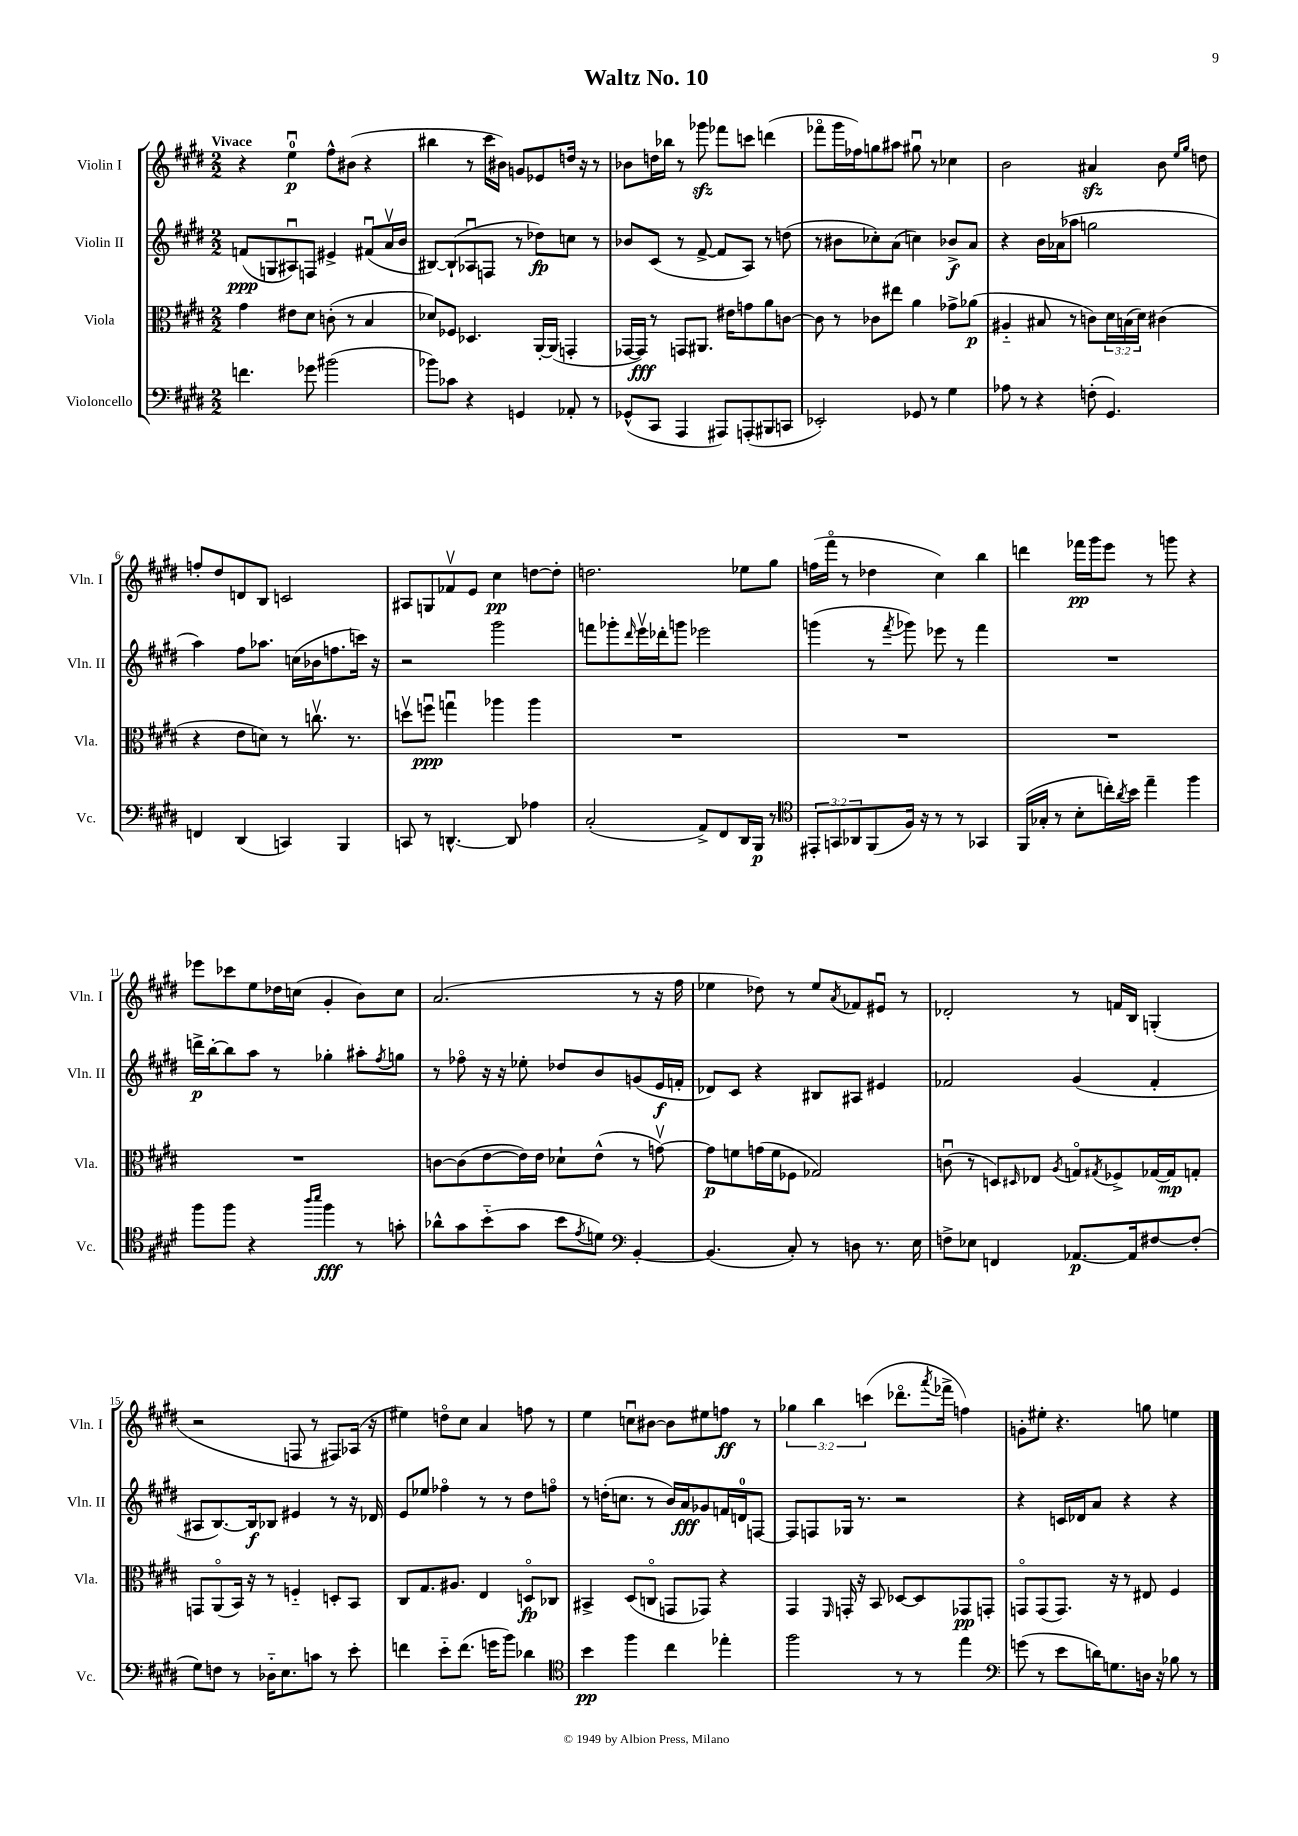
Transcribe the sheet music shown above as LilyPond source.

\header { title = "Waltz No. 10" }
<<
\new StaffGroup <<
\new Staff = "s0" \with { instrumentName = "Violin I" shortInstrumentName = "Vln. I" } {
    \clef treble \key e \major \numericTimeSignature \time 2/2 \override Staff.TupletNumber.text = #tuplet-number::calc-fraction-text \tempo "Vivace"
    r4 e''4-0\downbow\p fis''8-^ bis'8( r4 |
    bis''4 r8 cis'''16 bis'16) g'8 ees'8 d''16 r16 r8 |
    bes'8 d''16 bes''16 r8 ges'''8\sfz fes'''8 c'''8 d'''4( |
    fes'''8\flageolet gis'''16 fes''16) g''8 ais''8 gis''8\downbow r8 ces''4 |
    b'2 ais'4\sfz b'8 \grace { e''16 gis''16 } d''8 |
    f''8-. dis''8 d'8 b8 c'2 |
    ais8 g8 fes'8\upbow e'8 cis''4\pp d''8~ d''8-. |
    d''2. ees''8 gis''8 |
    f''16( fis'''16\flageolet r8 des''4 cis''4) b''4 |
    d'''4 fes'''16\pp gis'''16 e'''8 r8 g'''8 r4 |
    ees'''8 ces'''8 e''8 des''16 c''16( gis'4-. b'8) c''8 |
    a'2.( r8 r16 fis''16 |
    ees''4 des''8) r8 ees''8 \acciaccatura { a'8 } fes'8 eis'8\downbow r8 |
    des'2-. r8 f'16 b16 g4-.( |
    r2 f8 r8 fis8) aes16( r16 |
    eis''4) d''8\flageolet cis''8 a'4 f''8 r8 |
    e''4 c''8\downbow bis'8~ bis'8 eis''8 f''8\ff r8 |
    \tuplet 3/2 { ges''4 b''4 c'''4( } des'''8.\flageolet \acciaccatura { a'''8 } fes'''16-> f''4) |
    g'8-. eis''8-. r4. g''8 e''4 \bar "|." |
}
\new Staff = "s1" \with { instrumentName = "Violin II" shortInstrumentName = "Vln. II" } {
    \clef treble \key e \major \numericTimeSignature \time 2/2
    f'8\ppp( g8 ais8\downbow) f8 eis'4-> fis'8\downbow( a'16\upbow b'16 |
    bis8~) bis8-!( aes8\downbow f8 r8 des''8\fp) c''8 r8 |
    bes'8 cis'8( r8 fis'8~-> fis'8 a8) r8 d''8( |
    r8 bis'8 ces''8-.) a'8( c''4) bes'8->\f a'8 |
    r4 b'16 aes'16( aes''8 g''2 |
    a''4) fis''8 aes''8. c''16( bes'16 f''8. c'''16) r16 |
    r2 gis'''2 |
    f'''8 ges'''8-. \grace { dis'''16 } e'''16\upbow des'''16-. g'''8 ees'''2 |
    g'''4( r8 \acciaccatura { fis'''8 } ges'''8) ees'''8 r8 fis'''4 |
    R1 |
    d'''16->\p b''16~-. b''8 a''8 r8 ges''4-. ais''8-. \acciaccatura { fis''8 } g''8 |
    r8 fes''8\flageolet r16 r16 ees''8-. des''8 b'8 g'8( e'16\f f'16-. |
    des'8) cis'8 r4 bis8 ais8 eis'4 |
    fes'2 gis'4( fes'4-. |
    ais8 b8.~) b16\f bes8 eis'4 r8 r16 des'16 |
    e'8 ees''8 fes''4\flageolet r8 r8 dis''8 f''8\flageolet |
    r8 d''16-.( c''8. r8 b'16) a'16\fff ges'8 f'16 d'16-0 f8~ |
    f8 f8 ges16 r8. r2 |
    r4 c'16 des'16 a'8 r4 r4 \bar "|." |
}
\new Staff = "s2" \with { instrumentName = "Viola" shortInstrumentName = "Vla." } {
    \clef alto \key e \major \numericTimeSignature \time 2/2 \override Staff.TupletNumber.text = #tuplet-number::calc-fraction-text
    gis'4 eis'8 dis'8 c'8-.( r8 b4 |
    des'8) fes8 des4. a,16~-. a,16( g,4-. |
    ges,16~ ges,16\fff) r8 g,8 ais,8. eis'16 g'8 a'8 c'8~ |
    c'8 r8 ces'8 eis''8 a'4 ges'8-> aes'8\p( |
    ais4-_ bis8 r8 c'8) \tuplet 3/2 { dis'16 b16( dis'16) } cis'4( |
    r4 e'8 d'8) r8 c''8.\upbow r8. |
    d''8\upbow f''8\downbow\ppp g''4\downbow aes''4 aes''4 |
    R1 |
    R1 |
    R1 |
    R1 |
    c'8~ c'8( e'8~ e'16) e'16 des'8-! e'8-^( r8 g'8~\upbow) |
    g'8\p f'8 g'16( f'16 fes8 ges2) |
    c'8\downbow( r8 d8) \grace { dis16 } ees8 \acciaccatura { a8 } g8\flageolet \acciaccatura { gis8 } fes8-> ges16~ ges16\mp g8-. |
    g,8 a,8\flageolet( b,16) r16 r8 f4-_ d8-. b,8 |
    cis8 gis8. ais8. e4 d8\flageolet\fp ces8 |
    bis,4-> dis8( c8\flageolet g,8 ges,8) r4 |
    gis,4 \grace { fis,16 } g,16-. r16 b,8 des8~ des8 ges,8\pp g,8-. |
    g,8\flageolet g,8( g,8.) r16 r8 eis8 fis4 \bar "|." |
}
\new Staff = "s3" \with { instrumentName = "Violoncello" shortInstrumentName = "Vc." } {
    \clef bass \key e \major \numericTimeSignature \time 2/2 \override Staff.TupletNumber.text = #tuplet-number::calc-fraction-text
    f'4. ges'8 bis'2( |
    bes'8) ces'8 r4 g,4 aes,8-. r8 |
    ges,8-^( cis,8 a,,4 ais,,8) a,,8-.( bis,,8 c,8 |
    ees,2-.) ges,8 r8 gis4 |
    aes8 r8 r4 f8-.( gis,4.) |
    f,4 dis,4( c,4) b,,4 |
    c,8 r8 d,4.~-^ d,8 aes4 |
    cis2-.( a,8->) fis,8 dis,16 b,,16\p r8 |
    \clef tenor \tuplet 3/2 { eis,8-. g,8 aes,8 } fis,8( fis16) r16 r8 r8 ges,4 |
    fis,16( ges16-. r8 b8-. c''16-.) \acciaccatura { a'8 } b'16 e''4-- fis''4 |
    fis''8 fis''8 r4 \grace { a''16 b''16 } fis''4\fff r8 g'8-. |
    aes'8-^ gis'8 b'8-_( gis'8 b'8 \acciaccatura { e'8 } d'8) \clef bass b,4~-. |
    b,4.( cis8-.) r8 d8 r8. e16 |
    f8-> ees8 f,4 aes,8.~\p aes,16 fis8~ fis8-.( |
    gis8) f8 r8 des16-_ e8. c'8 r8 e'8-. |
    f'4 e'8-_ f'8.( g'16 b'8) des'4 |
    \clef tenor b'4\pp fis''4 cis''4 ees''4-. |
    fis''2 r8 r8 e''4 |
    \clef bass g'8( r8 e'8 d'16) g8. d16 r16 bes8 r8 \bar "|." |
}
>>
>>
